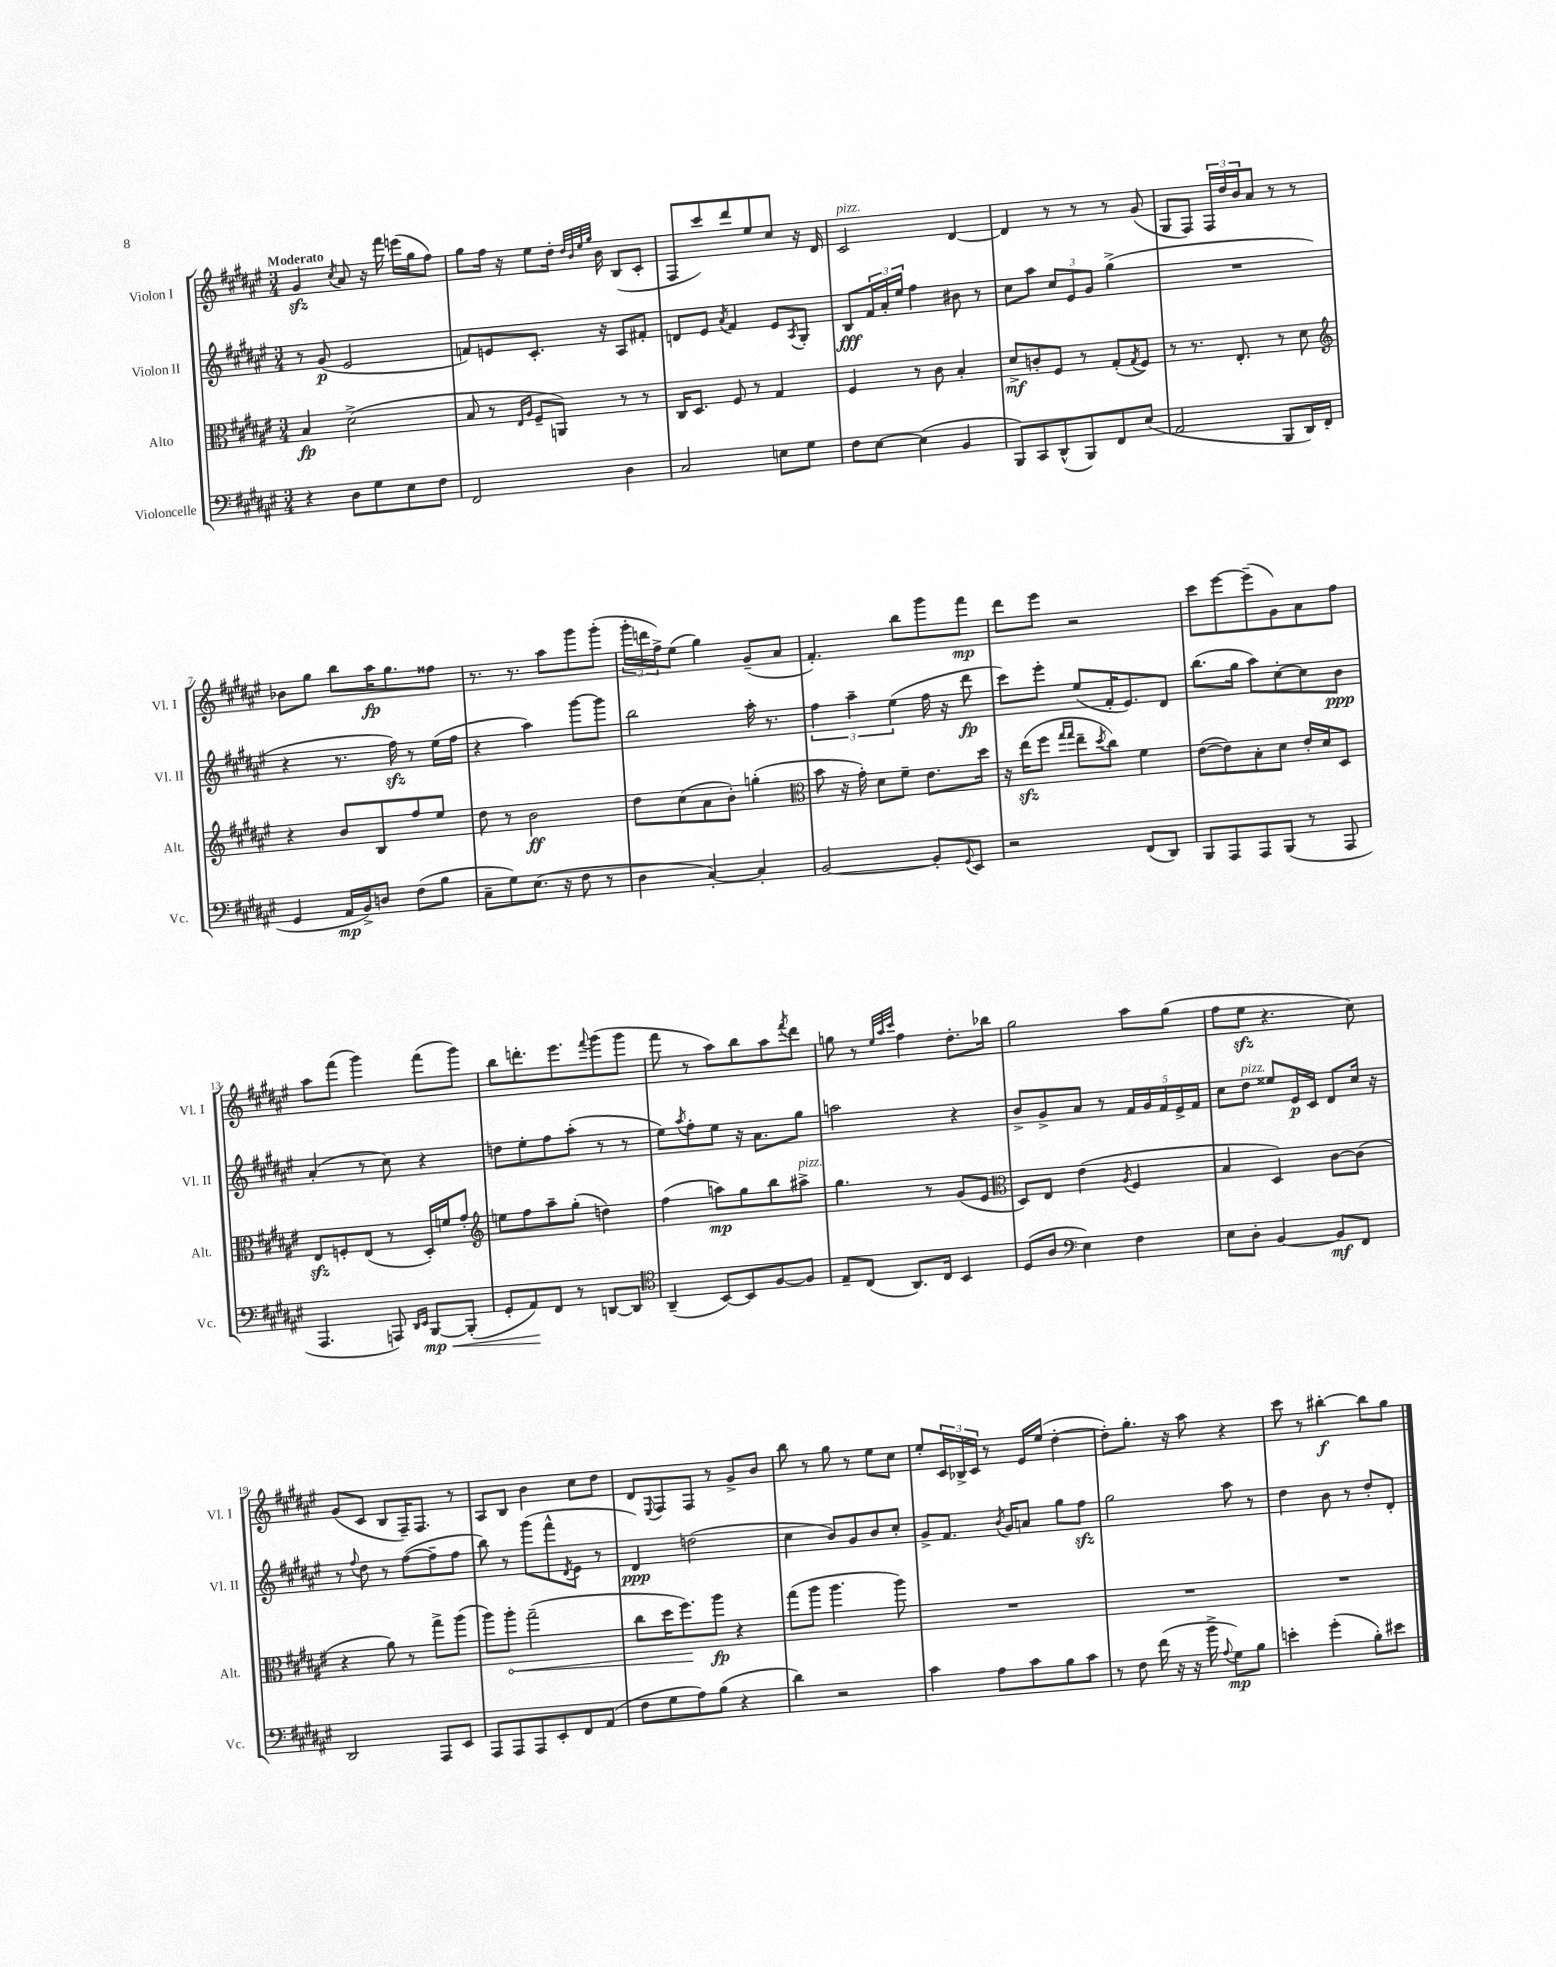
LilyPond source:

<<
\new StaffGroup <<
\new Staff = "s0" \with { instrumentName = "Violon I" shortInstrumentName = "Vl. I" } {
    \clef treble \key fis \major \numericTimeSignature \time 3/4 \tempo "Moderato"
    gis'4\sfz \acciaccatura { cis''8 } ais'8 r16 fis'''16 e'''16( gis''16 fis''8) |
    gis''8 fis''16 r16 eis''8 dis''16-. \grace { dis''32 b'32 eis''32 gis''32 } b'16 b8( cis'8-. |
    fis8 cis'''8) dis'''8 eis''8 cis''8 r16 dis'16 |
    cis'2^\markup { \italic "pizz." } dis'4~ |
    dis'4 r8 r8 r8 gis'8( |
    gis8 fis8) \tuplet 3/2 { fis16 dis''16 b'16 } ais'8 r8 r8 |
    bes'8 gis''8 b''8 ais''16\fp gis''8. fisis''8 |
    r8. r8. ais''8 gis'''8 gis'''8-.( |
    \tuplet 3/2 { gis'''16-. d'''16 fis''16->) } eis''8( gis''4) gis'8--( ais'8 |
    fis'4.-.) b''8 gis'''8 fis'''8\mp |
    dis'''8 eis'''8 r2 |
    cis'''8 eis'''8~ eis'''8--( gis'8) ais'8 fis''8 |
    ais''8 fis'''8( gis'''4) fis'''8( gis'''8) |
    b''8 d'''8.-. eis'''8. \appoggiatura { fis'''8 } gis'''8( gis'''8 |
    fis'''8 r8 ais''8) b''8 ais''8 \acciaccatura { fis'''8 } dis'''8 |
    g''8 r8 \grace { eis''32 ais''32 cis'''32 } fis''4 dis''8.-. bes''16 |
    gis''2 ais''8 gis''8( |
    fis''8 eis''8\sfz r4. cis''8) |
    gis'8( cis'8 b8 fis16--) fis8. r8 |
    ais8 b8 b'4 cis''8 dis''8 |
    dis'8 \appoggiatura { eis8 } fis8 fis8 r8 gis'8-> b'8 |
    b''8 r8 gis''8 r8 eis''8 cis''8 |
    eis''8-. \tuplet 3/2 { cis'16 bes16-> cis'16 } r8 eis'16 eis''16( dis''4~-. |
    dis''8-.) gis''8.-. r16 ais''8 r4 |
    cis'''8 r8 bis''4~-.\f bis''8 gis''8 \bar "|." |
}
\new Staff = "s1" \with { instrumentName = "Violon II" shortInstrumentName = "Vl. II" } {
    \clef treble \key fis \major \numericTimeSignature \time 3/4
    r8 gis'8\p( eis'2 |
    f'8) e'8 cis'8.-. r16 ais8 fis'8-. |
    d'8 eis'8 \acciaccatura { ais'8 } fis'4 eis'8 \acciaccatura { ais8 } gis8-. |
    b8\fff \tuplet 3/2 { fis'16 ais'16-. eis''16 } fis''4 bis'8 r8 |
    cis''8 ais''8 \tuplet 3/2 { cis''8 eis'8 gis'8 } gis''4->( |
    R2. |
    r4 r8. fis''16\sfz) r8 eis''16( fis''16 |
    r4 ais''4) gis'''8~ gis'''8 |
    b''2 ais''16-. r8. |
    \tuplet 3/2 { fis''4 ais''4-- eis''4( } fis''16 r16 dis'''8\fp |
    cis'''8) eis'''8-. eis''8( fis'16-. eis'8.) dis'8 |
    b''8.( gis''16 ais''8) cis''8~-. cis''8 b'8\ppp |
    ais'4-.( r8 cis''8) r4 |
    d''8 eis''8-. fis''8 ais''8-.( r8 r8 |
    eis''8) \acciaccatura { ais''8 } fis''8-. eis''8 r16 ais'8. gis''8 |
    a''2 r4 |
    b'8-> gis'8-> ais'8 r8 \tuplet 5/4 { fis'16 gis'16 fis'16 eis'16-> fis'16 } |
    cis''8 dis''8^\markup { \italic "pizz." } eisis''8 eis'16\p cis'16 dis'8 cis''16 r16 |
    r8 \appoggiatura { fis''8 } dis''8 r8 fis''8~( fis''8-- fis''8 |
    b''8) r8 gis'''8( fis'''8-^ \acciaccatura { dis'8 } eis'8 r8 |
    dis'4\ppp) d''2( |
    cis''4 b'8) gis'8 b'8 cis''8-. |
    gis'8-> fis'8. \acciaccatura { b'8 } gis'16 a'8 gis''8 fis''8\sfz |
    gis''2 ais''8 r8 |
    dis''4 b'8 r8 dis''8-. dis'8-. \bar "|." |
}
\new Staff = "s2" \with { instrumentName = "Alto" shortInstrumentName = "Alt." } {
    \clef alto \key fis \major \numericTimeSignature \time 3/4
    b4\fp dis'2->( |
    b8 r8 \grace { eis16 ais16 } fis8-- a,8) r8 r8 |
    cis16 dis8. fis8 r8 gis4 |
    fis4 r8 cis'8 b4-. |
    dis'8->\mf c'8-. fis8 r8 gis8-.( \acciaccatura { gis8 } fis8) |
    r8 r8. eis8.-. r8 dis'8 |
    \clef treble r4 b'8 b8 fis''8 eis''8 |
    dis''8 r8 b'2\ff |
    dis''8 cis''8( ais'8 b'8-.) g''4-.( |
    \clef alto b'8 r16 gis'16-.) dis'8 fis'8-- eis'8. dis''16 |
    r16 eis''16\sfz( fis''8 \grace { gis''16 gis''16 } eis''8-- \acciaccatura { dis''8 } cis''8) fis'4 |
    eis'8~( eis'8) b8-. dis'8 eis'16-. dis'16 dis8 |
    eis8\sfz f8-. eis8( r8 dis16-.) f'16 gis'8-. |
    \clef treble e''8 fis''8 ais''8-- gis''8-.( d''4) |
    fis''4( a''8\mp) gis''8 b''8 ais''8->^\markup { \italic "pizz." } |
    gis''4. r8 gis'8( eis'8 |
    \clef alto dis8) eis8 eis'4( \acciaccatura { ais8 } fis4 |
    b4 dis4) cis'8~ cis'8( |
    r4 ais'8) r8 gis''8-> ais''8( |
    ais''8) \once \override Hairpin.circled-tip = ##t ais''8-.\< gis''2--( |
    cis''8 dis''16 fis''8.\!) ais''8\fp r4 |
    gis''8( ais''8 ais''4. ais''8) |
    R2. |
    R2. |
    R2. \bar "|." |
}
\new Staff = "s3" \with { instrumentName = "Violoncelle" shortInstrumentName = "Vc." } {
    \clef bass \key fis \major \numericTimeSignature \time 3/4
    r4 dis8 gis8 eis8 fis8 |
    fis,2 dis4 |
    cis2 e8 gis8 |
    fis8 eis8~ eis4( b,4 |
    b,,8) cis,8 dis,8-^( b,,8) fis,8 eis8( |
    ais,2 b,,8 dis,16) fis,16( |
    gis,4 ais,16\mp b,16->) d8 fis8( b8 |
    cis8-- gis8) eis8.( r16 fis8 r8 |
    dis4 cis4~-.) cis4-. |
    b,2~ b,8-. \appoggiatura { gis,8 } eis,8 |
    r2 fis,8( dis,8) |
    b,,8 ais,,8 ais,,8 b,,8( r8 ais,,8 |
    ais,,4. a,,8) \grace { dis,16 eis,16 } b,,8~\mp\< b,,8-.( |
    gis,8-. ais,8\!) fis,8 r8 d,8~ d,8 |
    \clef tenor ais,4--( b,8~) b,8 fis8~ fis8 |
    eis8-- cis8( ais,8.) cis16 b,4 |
    dis8( ais8 \clef bass eis4) fis4 |
    eis8 dis8-. b,4~ b,8\mf fis,8 |
    dis,2 ais,,8 eis,8 |
    ais,,8 ais,,8 ais,,8 eis,8-. fis,8 ais,8( |
    fis8 gis8 ais8) b8( r4 |
    dis'4) r2 |
    cis'4 ais8 cis'8 b8 cis'8 |
    r8 fis8 fis'16( r16 r16 b'16-> \appoggiatura { ais8 } gis8\mp) b8 |
    e'4-. gis'4-.( b8-.) eis'8 \bar "|." |
}
>>
>>
